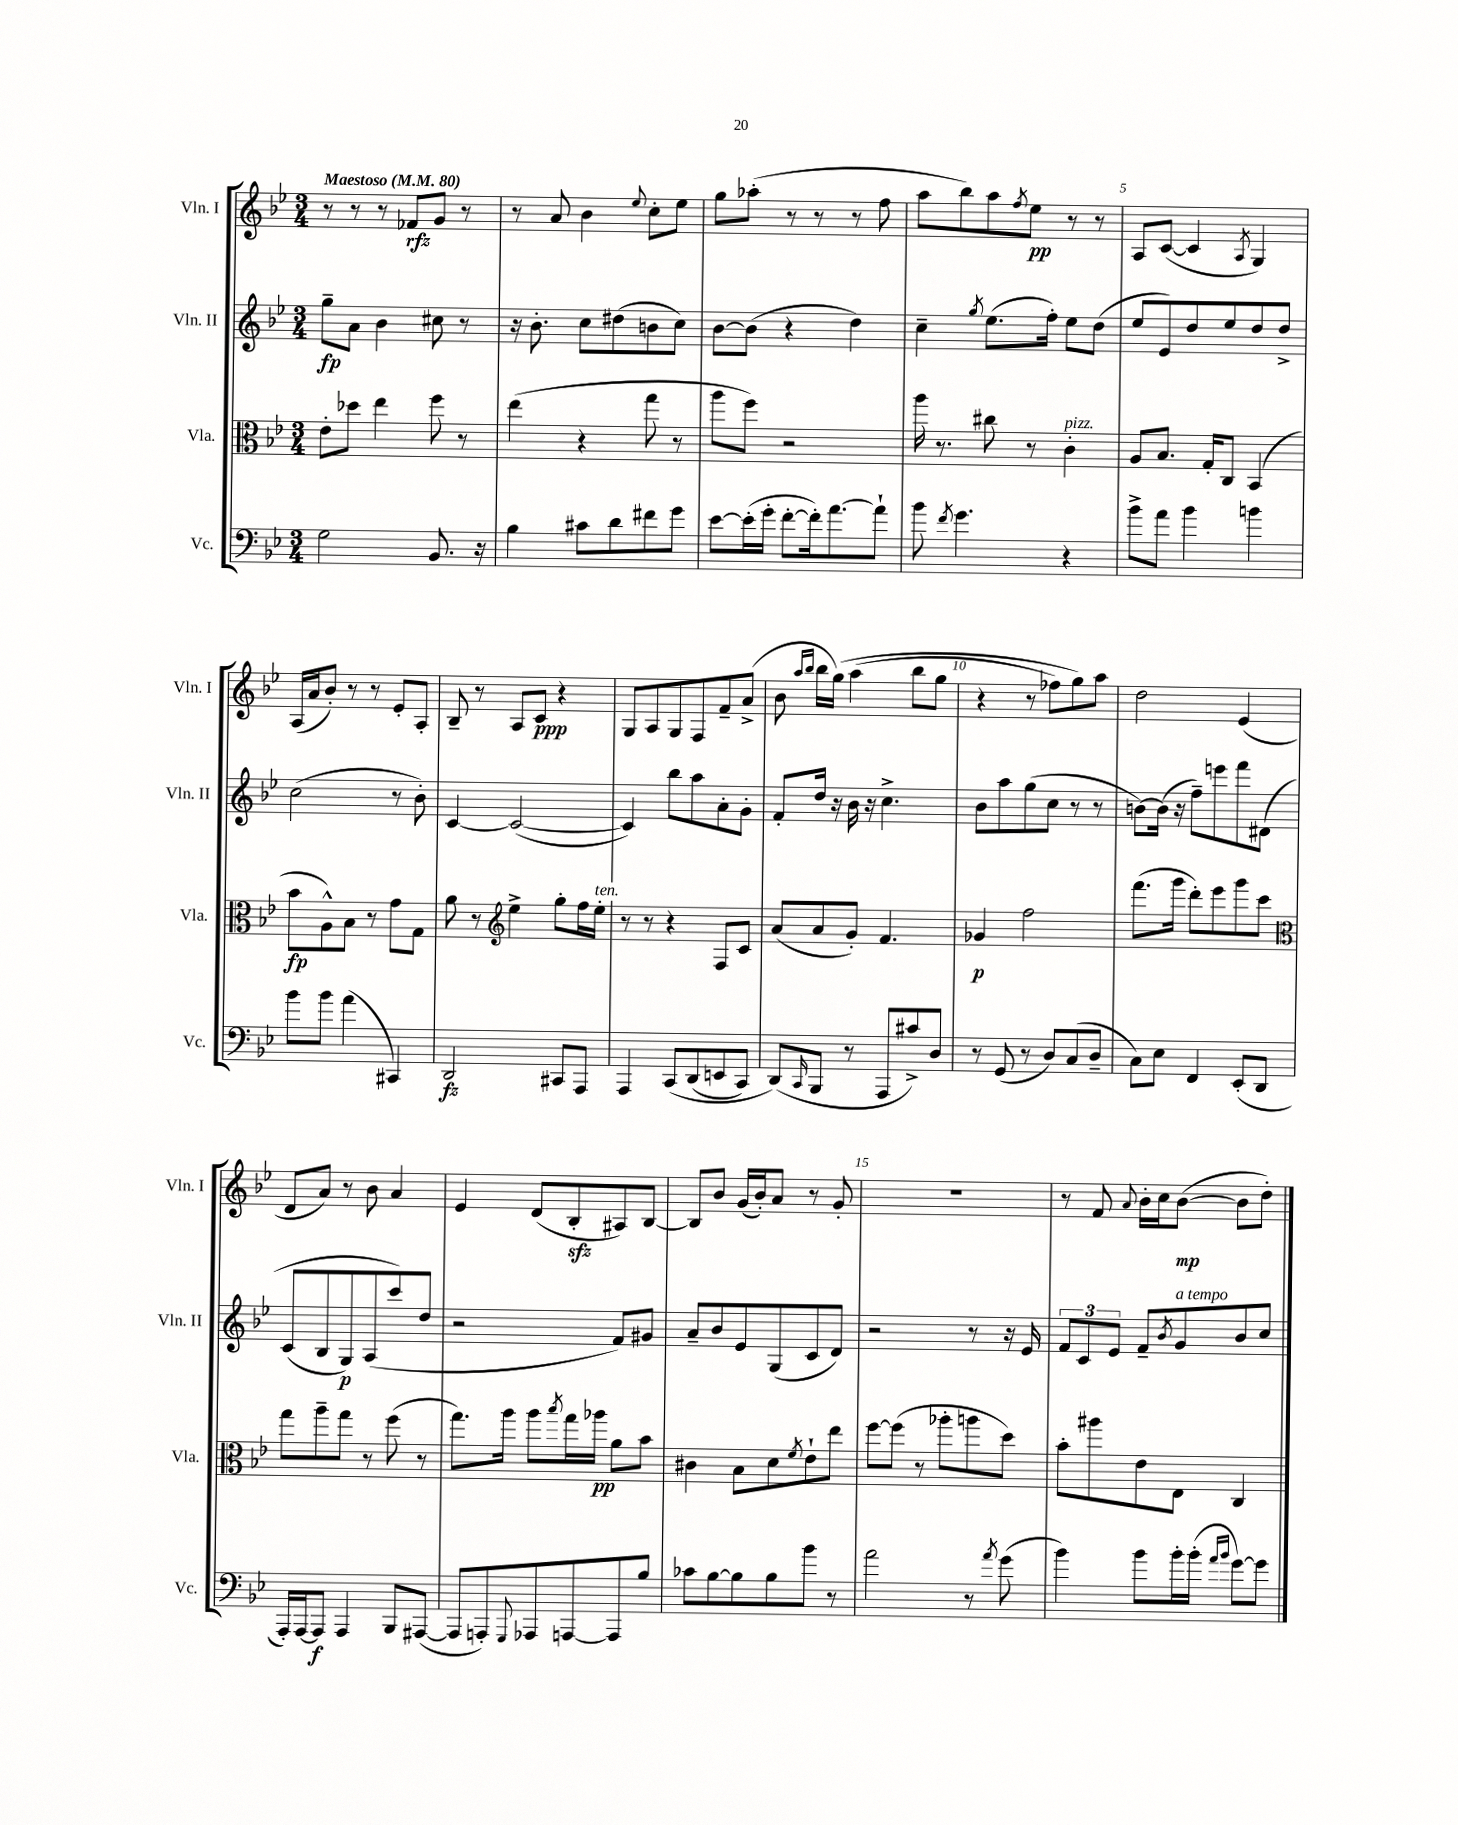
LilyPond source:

<<
\new StaffGroup <<
\new Staff = "s0" \with { instrumentName = "Vln. I" shortInstrumentName = "Vln. I" } {
    \clef treble \key bes \major \numericTimeSignature \time 3/4 \tempo "Maestoso" 4 = 80
    r8 r8 r8 fes'8\rfz g'8 r8 |
    r8 a'8 bes'4 \appoggiatura { ees''8 } c''8-. ees''8 |
    g''8 aes''8-.( r8 r8 r8 f''8 |
    a''8 bes''8) a''8 \acciaccatura { f''8 } ees''8\pp r8 r8 |
    a8 c'8~( c'4 \acciaccatura { a8 } g4) |
    a16( a'16 bes'8-.) r8 r8 ees'8-. a8-. |
    bes8-- r8 a8 c'8\ppp r4 |
    g8 a8 g8 f8 f'8-- a'8->( |
    bes'8 \grace { a''16 bes''16 } bes''16 g''16)\( a''4( bes''8 g''8 |
    r4 r8 fes''8) g''8\) a''8 |
    d''2 ees'4( |
    d'8 a'8) r8 bes'8 a'4 |
    ees'4 d'8( bes8-.\sfz ais8) bes8~ |
    bes8 bes'8 g'16( bes'16-.) a'8 r8 g'8-. |
    R2. |
    r8 f'8 \appoggiatura { a'8 } bes'16-. c''16 bes'8~\mp( bes'8 d''8-.) \bar "|." |
}
\new Staff = "s1" \with { instrumentName = "Vln. II" shortInstrumentName = "Vln. II" } {
    \clef treble \key bes \major \numericTimeSignature \time 3/4
    g''8--\fp a'8 bes'4 cis''8 r8 |
    r16 bes'8.-. c''8 dis''8( b'8 c''8) |
    bes'8~ bes'8( r4 d''4) |
    c''4-- \acciaccatura { g''8 } ees''8.( f''16-.) ees''8 d''8( |
    ees''8 ees'8) d''8 ees''8 d''8 d''8-> |
    c''2( r8 bes'8-.) |
    c'4~ c'2~( |
    c'4) bes''8 a''8 a'8-. g'8-. |
    f'8-. d''16 r16 bes'16 r16 c''4.-> |
    bes'8 a''8 g''8( c''8 r8 r8 |
    b'8~) b'16( r16 f''8--) e'''8 f'''8 dis'8\( |
    c'8( bes8 g8\p) a8( c'''8\) d''8 |
    r2 f'8) gis'8 |
    a'8-- bes'8 ees'8 g8( c'8 d'8) |
    r2 r8 r16 ees'16 |
    \tuplet 3/2 { f'8 c'8 ees'8 } f'8-- \acciaccatura { bes'8 } g'8^\markup { \italic "a tempo" } bes'8 c''8 \bar "|." |
}
\new Staff = "s2" \with { instrumentName = "Vla." shortInstrumentName = "Vla." } {
    \clef alto \key bes \major \numericTimeSignature \time 3/4
    ees'8-. des''8 ees''4 f''8 r8 |
    ees''4( r4 g''8 r8 |
    a''8 f''8) r2 |
    a''16 r8. cis''8 r8 c'4-.^\markup { \italic "pizz." } |
    a8 bes8. g16-. c8 bes,4( |
    bes'8\fp a8-^) bes8 r8 g'8 g8 |
    a'8 r8 \clef treble ees''4-> g''8-. f''16 ees''16-.^\markup { \italic "ten." } |
    r8 r8 r4 f8 c'8 |
    a'8( a'8 g'8-.) f'4. |
    ges'4\p f''2 |
    f'''8.( g'''16 d'''8-.) ees'''8 g'''8 c'''8 |
    \clef alto g''8 a''8-- g''8 r8 f''8( r8 |
    g''8.) a''16 a''8 \acciaccatura { bes''8 } g''16 aes''16\pp a'8 bes'8 |
    cis'4 bes8 d'8 \acciaccatura { f'8 } ees'8-! ees''8 |
    f''8~ f''8( r8 aes''8-. a''8 d''8) |
    bes'8-. ais''8 ees'8 ees8 c4 \bar "|." |
}
\new Staff = "s3" \with { instrumentName = "Vc." shortInstrumentName = "Vc." } {
    \clef bass \key bes \major \numericTimeSignature \time 3/4
    g2 bes,8. r16 |
    bes4 cis'8 d'8 fis'8 g'8 |
    ees'8~ ees'16-.( g'16-. f'8~-. f'16-.) a'8.~ a'8-! |
    bes'8 \acciaccatura { f'8 } g'4. r4 |
    bes'8-> a'8 bes'4 b'4 |
    bes'8 bes'8 a'4( cis,4) |
    d,2\fz cis,8 a,,8 |
    a,,4 c,8\( d,8( e,8 c,8) |
    d,8(\) \grace { c,16 } bes,,8 r8 a,,8 cis'8->) d8 |
    r8 g,8( r8 d8) c8( d8-- |
    c8) ees8 f,4 ees,8-.( d,8 |
    a,,16-.) a,,16~ a,,8\f a,,4 bes,,8 ais,,8~( |
    ais,,8 a,,8-.) \appoggiatura { g,,8 } aes,,8 a,,8~ a,,8 bes8 |
    ces'8 bes8~ bes8 bes8 bes'8 r8 |
    a'2 r8 \acciaccatura { a'8 } g'8( |
    bes'4) bes'8 bes'16-. bes'16-.( \grace { a'16 bes'16 } g'8~) g'8 \bar "|." |
}
>>
>>
\layout { \context { \Score \override BarNumber.break-visibility = ##(#f #t #t) barNumberVisibility = #(every-nth-bar-number-visible 5) } }
